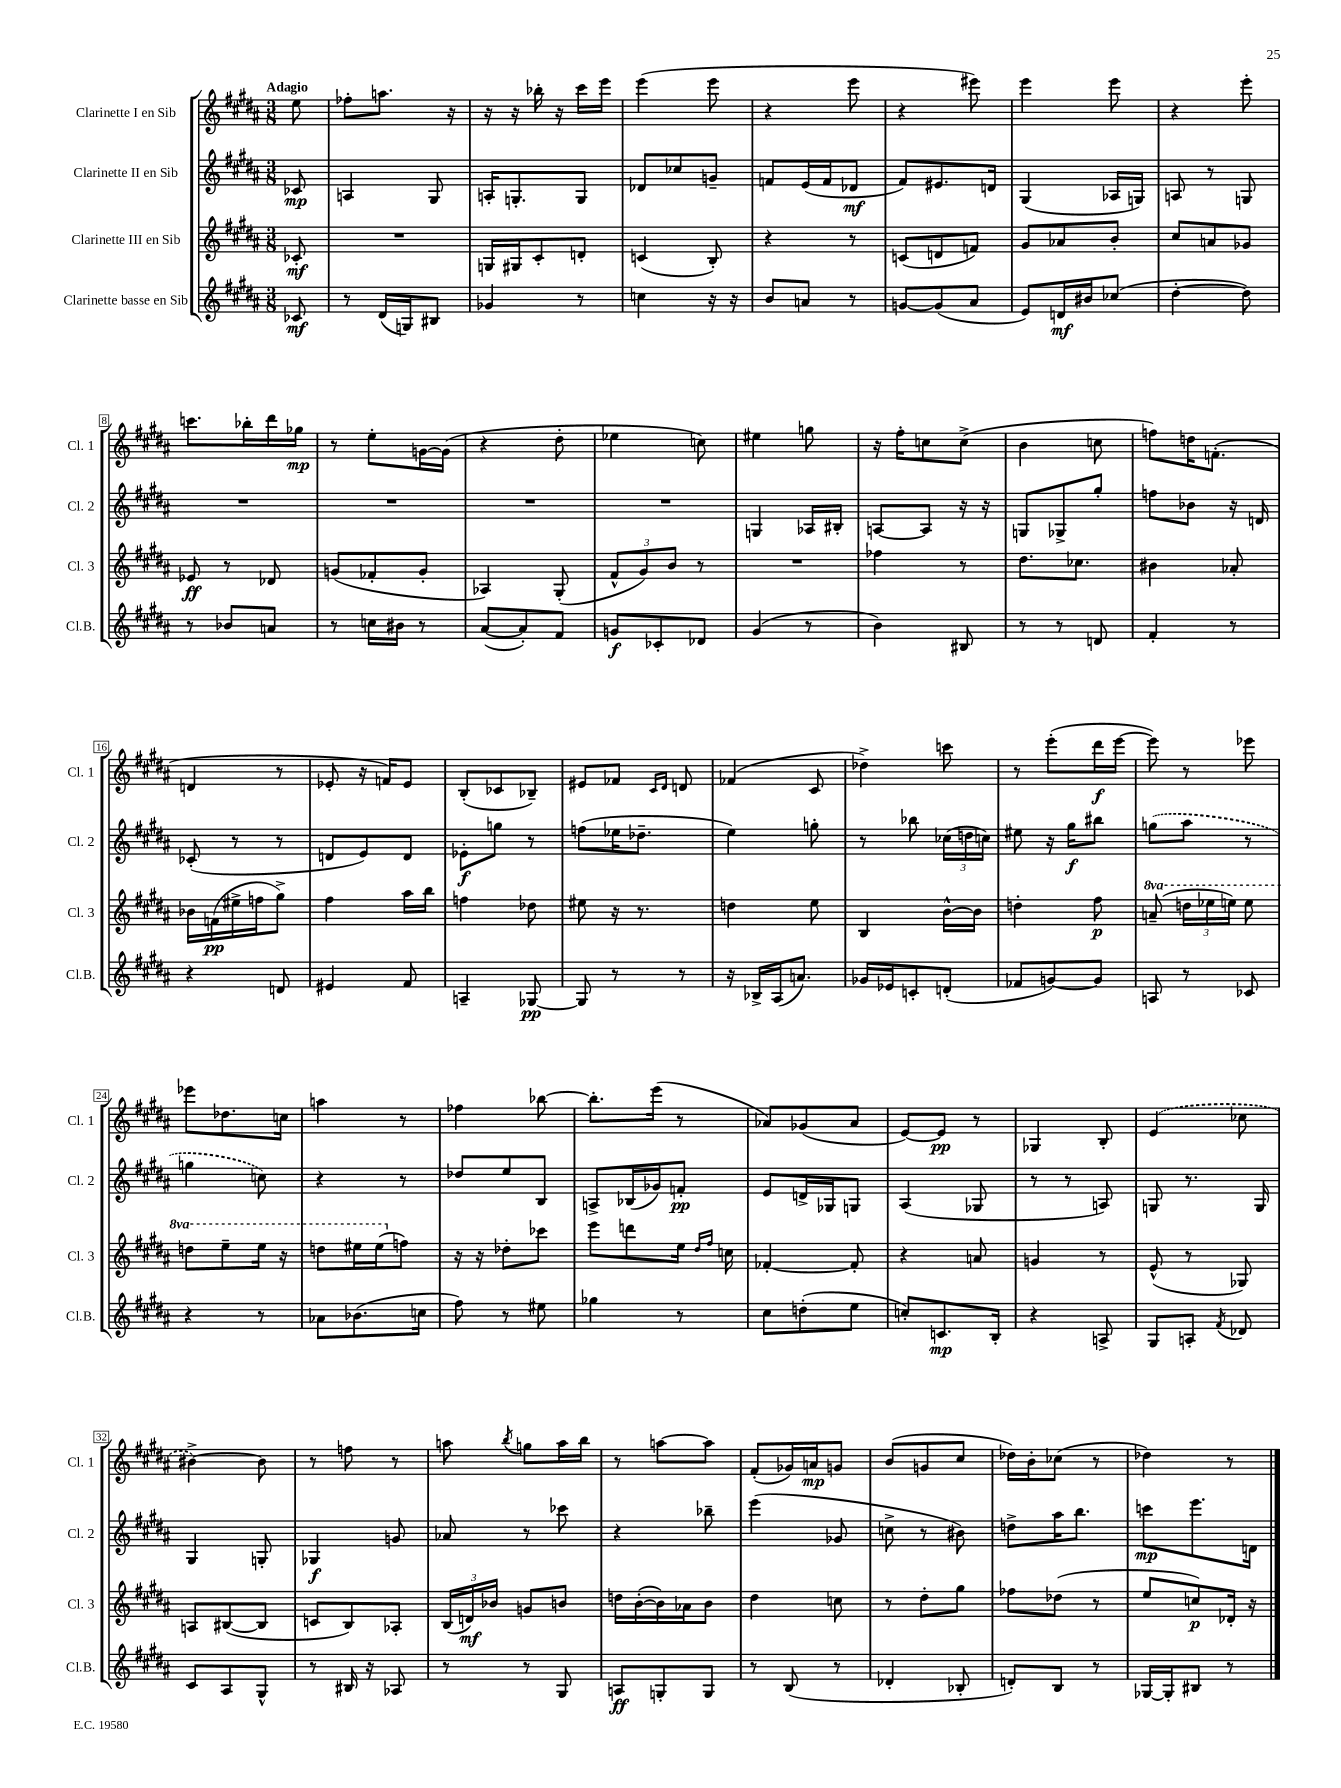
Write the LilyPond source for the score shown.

<<
\new StaffGroup <<
\new Staff = "s0" \with { instrumentName = "Clarinette I en Sib" shortInstrumentName = "Cl. 1" } {
    \clef treble \key b \major \numericTimeSignature \time 3/8 \partial 8 \tempo "Adagio"
    \autoBeamOff e''8 |
    fes''8[-. a''8.] r16 |
    r16 r16 bes''16-. r16 cis'''16[ e'''16] |
    e'''4( e'''8 |
    r4 e'''8 |
    r4 eis'''8) |
    e'''4 e'''8 |
    r4 e'''8-. |
    c'''8.[ bes''16-. dis'''16 ges''16]\mp |
    r8 e''8[-. g'16~ g'16]( |
    r4 dis''8-. |
    ees''4 c''8) |
    eis''4 g''8 |
    r16 fis''16[-. c''8 c''8]->( |
    b'4 c''8 |
    f''8[) d''16 f'8.]-.( |
    d'4 r8 |
    ees'8-. r16 f'16[) ees'8] |
    b8[-.( ces'8 bes8]--) |
    eis'8[ fes'8] \grace { cis'16[ dis'16] } d'8 |
    fes'4( cis'8 |
    des''4->) c'''8 |
    r8 e'''8[-.( dis'''16\f e'''16]~ |
    e'''8) r8 ees'''8 |
    ees'''8[ des''8. c''16] |
    a''4 r8 |
    fes''4 bes''8~ |
    bes''8.[-. e'''16]( r8 |
    aes'8[) ges'8( aes'8] |
    e'8[~) e'8]\pp r8 |
    ges4 b8-. |
    \once \slurDashed e'4( ces''8 |
    bis'4~->) bis'8 |
    r8 f''8 r8 |
    a''8 \acciaccatura { b''8 } g''8[ a''16 b''16] |
    r8 a''8[~ a''8] |
    fis'8[-.( ges'16) a'16\mp g'8] |
    b'8[( g'8 cis''8] |
    des''16[) b'16-. ces''8]( r8 |
    des''4) r8 \bar "|." |
}
\new Staff = "s1" \with { instrumentName = "Clarinette II en Sib" shortInstrumentName = "Cl. 2" } {
    \clef treble \key b \major \numericTimeSignature \time 3/8 \partial 8
    \autoBeamOff ces'8\mp |
    a4 gis8 |
    a16[-. g8.-. g8] |
    des'8[ ces''8 g'8]-- |
    f'8[ e'16( f'16 des'8]\mf |
    fis'8[) eis'8. d'16] |
    gis4( aes16[ g16]) |
    a8 r8 g8 |
    R4. |
    R4. |
    R4. |
    R4. |
    g4 aes16[ bis16]-. |
    a8[~ a8] r16 r16 |
    g8[ ges8-> gis''8]-. |
    f''8[ bes'8] r16 d'16 |
    ces'8-.( r8 r8 |
    d'8[ e'8) d'8] |
    ees'8[-.\f g''8] r8 |
    f''8[( ees''16 des''8.]-- |
    e''4) g''8-. |
    r8 bes''8 \tuplet 3/2 { ces''16[( d''16 c''16]) } |
    eis''8 r16 gis''16[\f bis''8] |
    \once \slurDashed g''8[( ais''8] r8 |
    g''4 c''8) |
    r4 r8 |
    des''8[ e''8 b8] |
    a8[-> bes16( ges'16) f'8]-.\pp |
    e'8[ d'16-> ges16 g8] |
    ais4( ges8 |
    r8 r8 a8) |
    g8 r8. g16 |
    gis4 g8-. |
    ges4\f g'8 |
    aes'8 r8 ces'''8 |
    r4 bes''8-- |
    e'''4( ges'8 |
    c''8-> r8 bis'8) |
    d''8[-> ais''16 b''8.] |
    c'''8[\mp e'''8. d'16] \bar "|." |
}
\new Staff = "s2" \with { instrumentName = "Clarinette III en Sib" shortInstrumentName = "Cl. 3" } {
    \clef treble \key b \major \numericTimeSignature \time 3/8 \set Staff.ottavationMarkups = #ottavation-simple-ordinals \partial 8
    \autoBeamOff ces'8-.\mf |
    R4. |
    g16[ gis16 cis'8-. d'8]-. |
    c'4( b8-.) |
    r4 r8 |
    c'8[( d'8 f'8]) |
    gis'8[ aes'8 b'8]-. |
    cis''8[ a'8 ges'8] |
    ees'8\ff r8 des'8 |
    g'8[( fes'8-. g'8]-. |
    aes4) gis8-.( |
    \tuplet 3/2 { fis'8[-^ gis'8) b'8] } r8 |
    R4. |
    fes''4 r8 |
    dis''8.[ ces''8.] |
    bis'4 aes'8-. |
    bes'16[ f'16\pp( eis''16-> f''16 gis''8]->) |
    fis''4 ais''16[ b''16] |
    f''4 des''8 |
    eis''8 r16 r8. |
    d''4 e''8 |
    b4 b'16[~-^ b'16] |
    d''4-. fis''8\p |
    \ottava #1 a''8--( \tuplet 3/2 { d'''16[ ees'''16 e'''16]) } e'''8 |
    d'''8[ e'''8-- e'''16] r16 |
    d'''8[ eis'''16 eis'''16( \ottava #0 f''8]) |
    r16 r16 des''8[-. ces'''8] |
    e'''8[ d'''8 e''16] \grace { dis''16[ fis''16] } c''16 |
    fes'4~-. fes'8-. |
    r4 a'8 |
    g'4 r8 |
    e'8-^( r8 ges8) |
    a8[ bis8~( bis8] |
    c'8[ b8) aes8]-. |
    \tuplet 3/2 { b16[( d'16\mf) bes'16] } g'8[ b'8] |
    d''16[ b'16~-.( b'16) aes'16 b'8] |
    dis''4 c''8 |
    r8 dis''8[-. gis''8] |
    fes''8[ des''8]( r8 |
    e''8[ c''8\p) des'16]-. r16 \bar "|." |
}
\new Staff = "s3" \with { instrumentName = "Clarinette basse en Sib" shortInstrumentName = "Cl.B." } {
    \clef treble \key b \major \numericTimeSignature \time 3/8 \partial 8
    \autoBeamOff ces'8\mf |
    r8 dis'16[( g16) bis8] |
    ges'4 r8 |
    c''4 r16 r16 |
    b'8[ a'8] r8 |
    g'8[~ g'8( ais'8] |
    e'8[) d'16\mf bis'16 ces''8]( |
    dis''4~-. dis''8) |
    r8 bes'8[ a'8] |
    r8 c''16[ bis'16] r8 |
    ais'8[~( ais'8-.) fis'8] |
    g'8[\f ces'8-. des'8] |
    gis'4( r8 |
    b'4) bis8 |
    r8 r8 d'8 |
    fis'4-. r8 |
    r4 d'8 |
    eis'4 fis'8 |
    a4-- ges8~\pp |
    ges8 r8 r8 |
    r16 bes16[-> ais16( a'8.]) |
    ges'16[ ees'16 c'8-. d'8]-.( |
    fes'8[ g'8~) g'8] |
    a8 r8 ces'8 |
    r4 r8 |
    aes'8[ bes'8.( c''16] |
    fis''8) r8 eis''8 |
    ges''4 r8 |
    cis''8[ d''8-.( e''8] |
    c''8[-.) c'8.\mp b16]-. |
    r4 a8-> |
    gis8[ a8]-. \acciaccatura { fis'8 } des'8 |
    cis'8[ ais8 gis8]-^ |
    r8 bis16 r16 aes8 |
    r8 r8 gis8 |
    a8[\ff g8-. g8] |
    r8 b8( r8 |
    des'4-. bes8-. |
    d'8[-.) b8] r8 |
    ges16[~ ges16-. bis8] r8 \bar "|." |
}
>>
>>
\layout { \context { \Score \override BarNumber.stencil = #(make-stencil-boxer 0.1 0.3 ly:text-interface::print) } }
